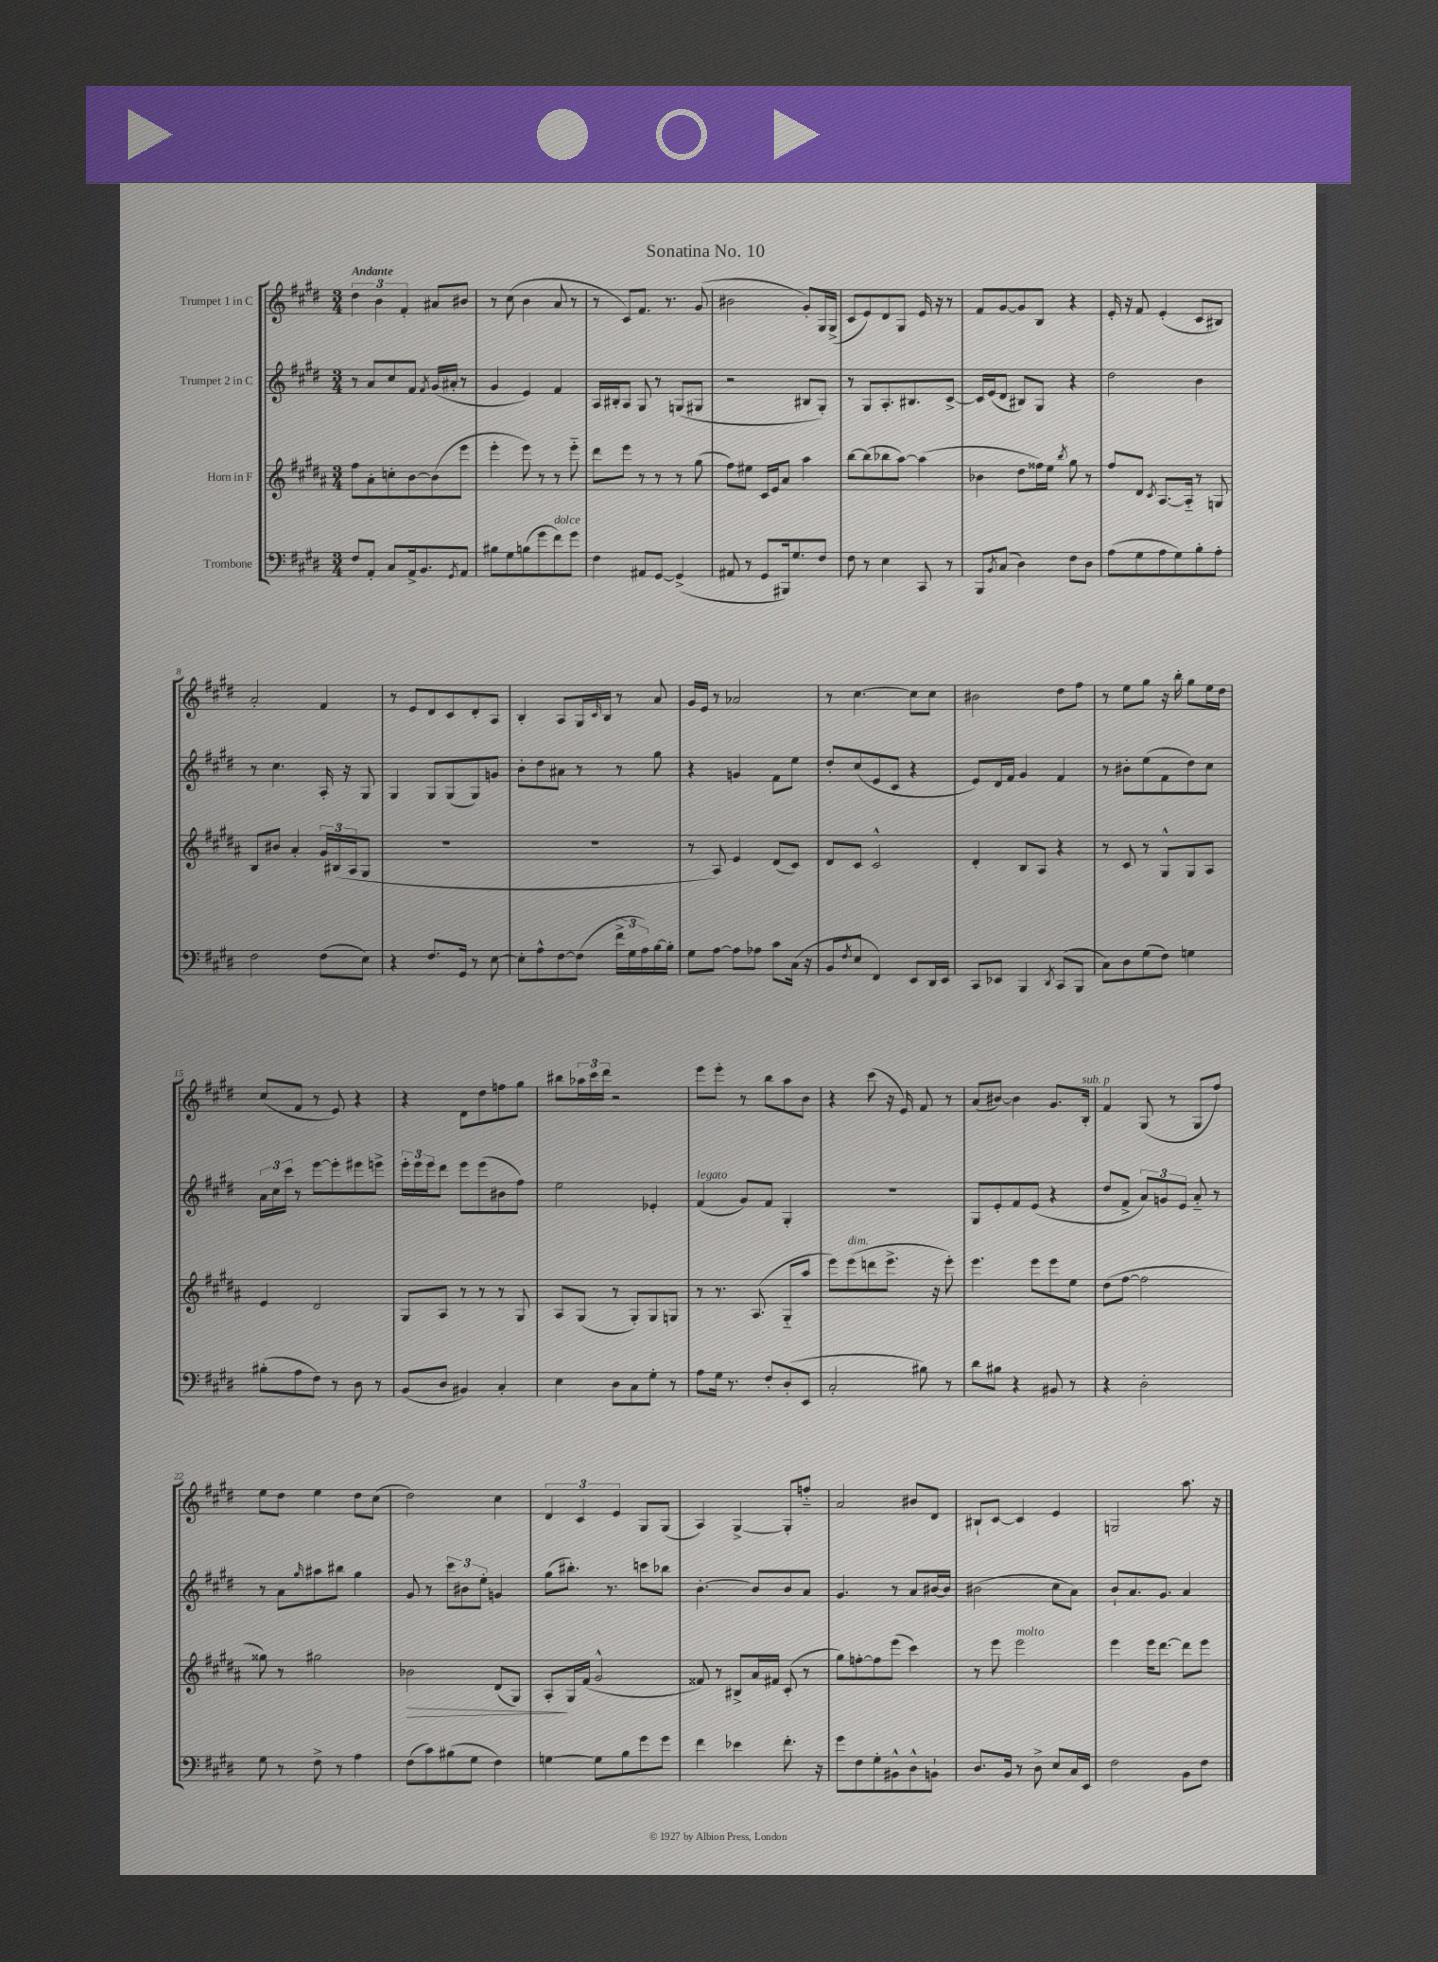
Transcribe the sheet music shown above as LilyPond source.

\header { title = "Sonatina No. 10" }
<<
\new StaffGroup <<
\new Staff = "s0" \with { instrumentName = "Trumpet 1 in C" } {
    \clef treble \key e \major \numericTimeSignature \time 3/4 \tempo "Andante"
    \tuplet 3/2 { dis''4 b'4 fis'4-. } ais'8 bis'8 |
    r8 cis''8( b'4 a'8 r8 |
    r8 cis'8) fis'8. r8. gis'8( |
    bis'2 gis'8-.) gis16 gis16->( |
    cis'8 e'8) dis'8 gis8 e'16 r16 r8 |
    fis'8 gis'8~ gis'8 b8 r4 |
    e'16-. r16 fis'8 e'4-.( cis'8 bis8) |
    a'2-. fis'4 |
    r8 e'8 dis'8 cis'8 dis'8-. a8 |
    b4-. a8 gis16 \grace { cis'16 } b16 r8 a'8 |
    gis'16 e'16 r8 aes'2 |
    r8 cis''4.~ cis''8 cis''8 |
    bis'2 dis''8 fis''8 |
    r8 e''8 gis''8 r16 b''16-. gis''8 e''16 dis''16 |
    cis''8( fis'8 r8 e'8) r4 |
    r4 dis'8 dis''8 f''8 gis''8 |
    bis''8 \tuplet 3/2 { aes''16 cis'''16 dis'''16 } r2 |
    e'''8 e'''8-. r8 b''8 a''8 b'8 |
    r4 cis'''8( r16 e'16) fis'8 r8 |
    a'8( bis'8~) bis'4 gis'8. b16-.^\markup { \italic "sub. p" } |
    fis'4 gis8( r8 gis8 fis''8) |
    e''8 dis''8 e''4 dis''8 cis''8( |
    dis''2) cis''4 |
    \tuplet 3/2 { dis'4 cis'4 e'4 } gis8 gis8( |
    a4) gis4~-> gis8-. f''8-_ |
    a'2 bis'8 dis'8 |
    bis8-! cis'8~ cis'4 e'4 |
    g2 a''8. r16 \bar "|." |
}
\new Staff = "s1" \with { instrumentName = "Trumpet 2 in C" } {
    \clef treble \key e \major \numericTimeSignature \time 3/4
    r8 a'8 cis''8 fis'8 \acciaccatura { fis'8 } gis'16( ais'16-. r8 |
    gis'4 e'4) fis'4 |
    a16 bis16-. a8 gis8 r8 g8( gis8 |
    r2 bis8 gis8-.) |
    r8 gis8 a8.-. bis8. cis'8~-> |
    cis'16 e'16( dis'8 bis8) gis8 r4 |
    dis''2 b'4 |
    r8 cis''4. a16-. r16 gis8 |
    gis4 gis8 gis8( gis8) g'8 |
    b'8-. dis''8 ais'8 r8 r8 gis''8 |
    r4 g'4 fis'8 e''8 |
    dis''8-. cis''8( e'8 cis'8 r4 |
    e'8) dis'16 fis'16 gis'4 fis'4 |
    r8 bis'8-. e''8( fis'8 dis''8) cis''8 |
    \tuplet 3/2 { a'16 cis''16 cis'''16 } r8 e'''8~ e'''8-. eis'''8 e'''8-> |
    \tuplet 3/2 { e'''16-. e'''16 e'''16 } dis'''8 e'''8 e'''8( bis'8 fis''8) |
    e''2 ees'4-. |
    fis'4^\markup { \italic "legato" }( gis'8) fis'8 gis4-. |
    R2. |
    gis8 e'8-. fis'8 e'8( r4 |
    dis''8 fis'8-> \tuplet 3/2 { a'8) g'8 e'8 } a'8-_ r8 |
    r8 a'8 \grace { gis''16 } ais''8 bis''8 gis''4 |
    gis'8 r8 \tuplet 3/2 { cis'''8 bis'8 e''8-. } g'4 |
    gis''8( bis''8.-.) r8. c'''8 bes''8 |
    b'4.~-. b'8 b'8 a'8 |
    gis'4. r8 a'8 bis'16~ bis'16 |
    bis'2( cis''8 a'8) |
    b'8-! a'8. gis'8. a'4 \bar "|." |
}
\new Staff = "s2" \with { instrumentName = "Horn in F" } {
    \clef treble \key b \major \numericTimeSignature \time 3/4
    fis''8 ais'8-. c''8-. b'8~ b'8( e'''8 |
    e'''4-. e'''8) r8 r8 e'''8-_ |
    dis'''8 e'''8 r8 r8 r8 gis''8( |
    fis''8) eis''8 cis'16 e'16 ais'8 ais''4 |
    b''8~ b''8( bes''8 ais''8~) ais''4( |
    bes'4 dis''8 fisis''16) e''16 \acciaccatura { b''8 } gis''8 r8 |
    fis''8 dis'8 \acciaccatura { cis'8 } ais8.~ ais16-_ r8 g8 |
    b8 bis'8 ais'4-. \tuplet 3/2 { gis'16 bis16( ais16 } gis8 |
    R2. |
    R2. |
    r8 ais8) e'4 dis'8( cis'8) |
    dis'8 cis'8 cis'2-^ |
    dis'4-. b8 ais8 r4 |
    r8 cis'8 r8 gis8-^ gis8 ais8 |
    e'4 dis'2 |
    gis8 ais8 r8 r8 r8 gis8 |
    ais8 gis8( r8 gis8-.) gis8 g8 |
    r8 r8. ais8.( gis8-_ ais''8 |
    e'''8) e'''8^\markup { \italic "dim." }( d'''8 e'''8.-> r16 e'''8-.) |
    e'''4. e'''8 e'''8 e''8 |
    dis''8( fis''8~ fis''2 |
    gisis''8) r8 gis''2 |
    bes'2\> dis'8( gis8) |
    ais8-.\! gis16 fis'16( gis'2-^ |
    fisis'8) r8 bis8-> ais'16 fis'16 cis'8-.( r8 |
    gis''8) f''8~-. f''8 e'''8( cis'''4) |
    r8 e'''8 e'''2^\markup { \italic "molto" } |
    e'''4 e'''16 dis'''8.~ dis'''8 e'''8 \bar "|." |
}
\new Staff = "s3" \with { instrumentName = "Trombone" } {
    \clef bass \key e \major \numericTimeSignature \time 3/4
    fis8 a,8-. cis8 a,16-> b,8. \acciaccatura { gis,8 } a,8 |
    bis8 gis8 b8( gis'8 fis'8^\markup { \italic "dolce" }) gis'8 |
    fis4 ais,8 gis,8~ gis,4->( |
    ais,8 r8 gis,8 bis,,16) gis8. fis8 |
    fis8 r8 e4 cis,8 r8 |
    b,,8 \acciaccatura { b,8 } cis8( dis4) fis8 dis8 |
    a8( gis8 a8 gis8) b8-. a8-. |
    fis2 fis8( e8) |
    r4 fis8. gis,16 r8 e8~ |
    e8-. a8-^ fis8~ fis8( \tuplet 3/2 { fis'16-> gis16 a16) } b16~ b16-. |
    gis8 a8~ a8 aes8 cis'8 cis16( r16 |
    b,8 \acciaccatura { fis8 } e8 fis,4) e,8 dis,16 e,16 |
    cis,8 ees,8 b,,4 \acciaccatura { dis,8 } cis,8( b,,8 |
    cis8) dis8 gis8( fis8) g4 |
    bis8-.( a8 fis8) r8 dis8 r8 |
    b,8( dis8 bis,4) cis4-. |
    e4 dis8 cis8 gis8-. r8 |
    a8 gis16 r8. fis8-. dis8-.( e,8 |
    cis2-. bis8) r8 |
    dis'8 bis8 r4 bis,8 r8 |
    r4 dis2-. |
    gis8 r8 fis8-> r8 a4 |
    fis8( cis'8) bis8( gis8 fis4) |
    g4~ g8 b8 gis'8 gis'8 |
    fis'4 ees'4 fis'8.-. r16 |
    gis'8 fis8 gis8-. bis,8-^ dis8-^ b,8-! |
    dis8. b,16 r8 dis8-> e8 cis16 e,16 |
    fis2 b,8 fis8 \bar "|." |
}
>>
>>
